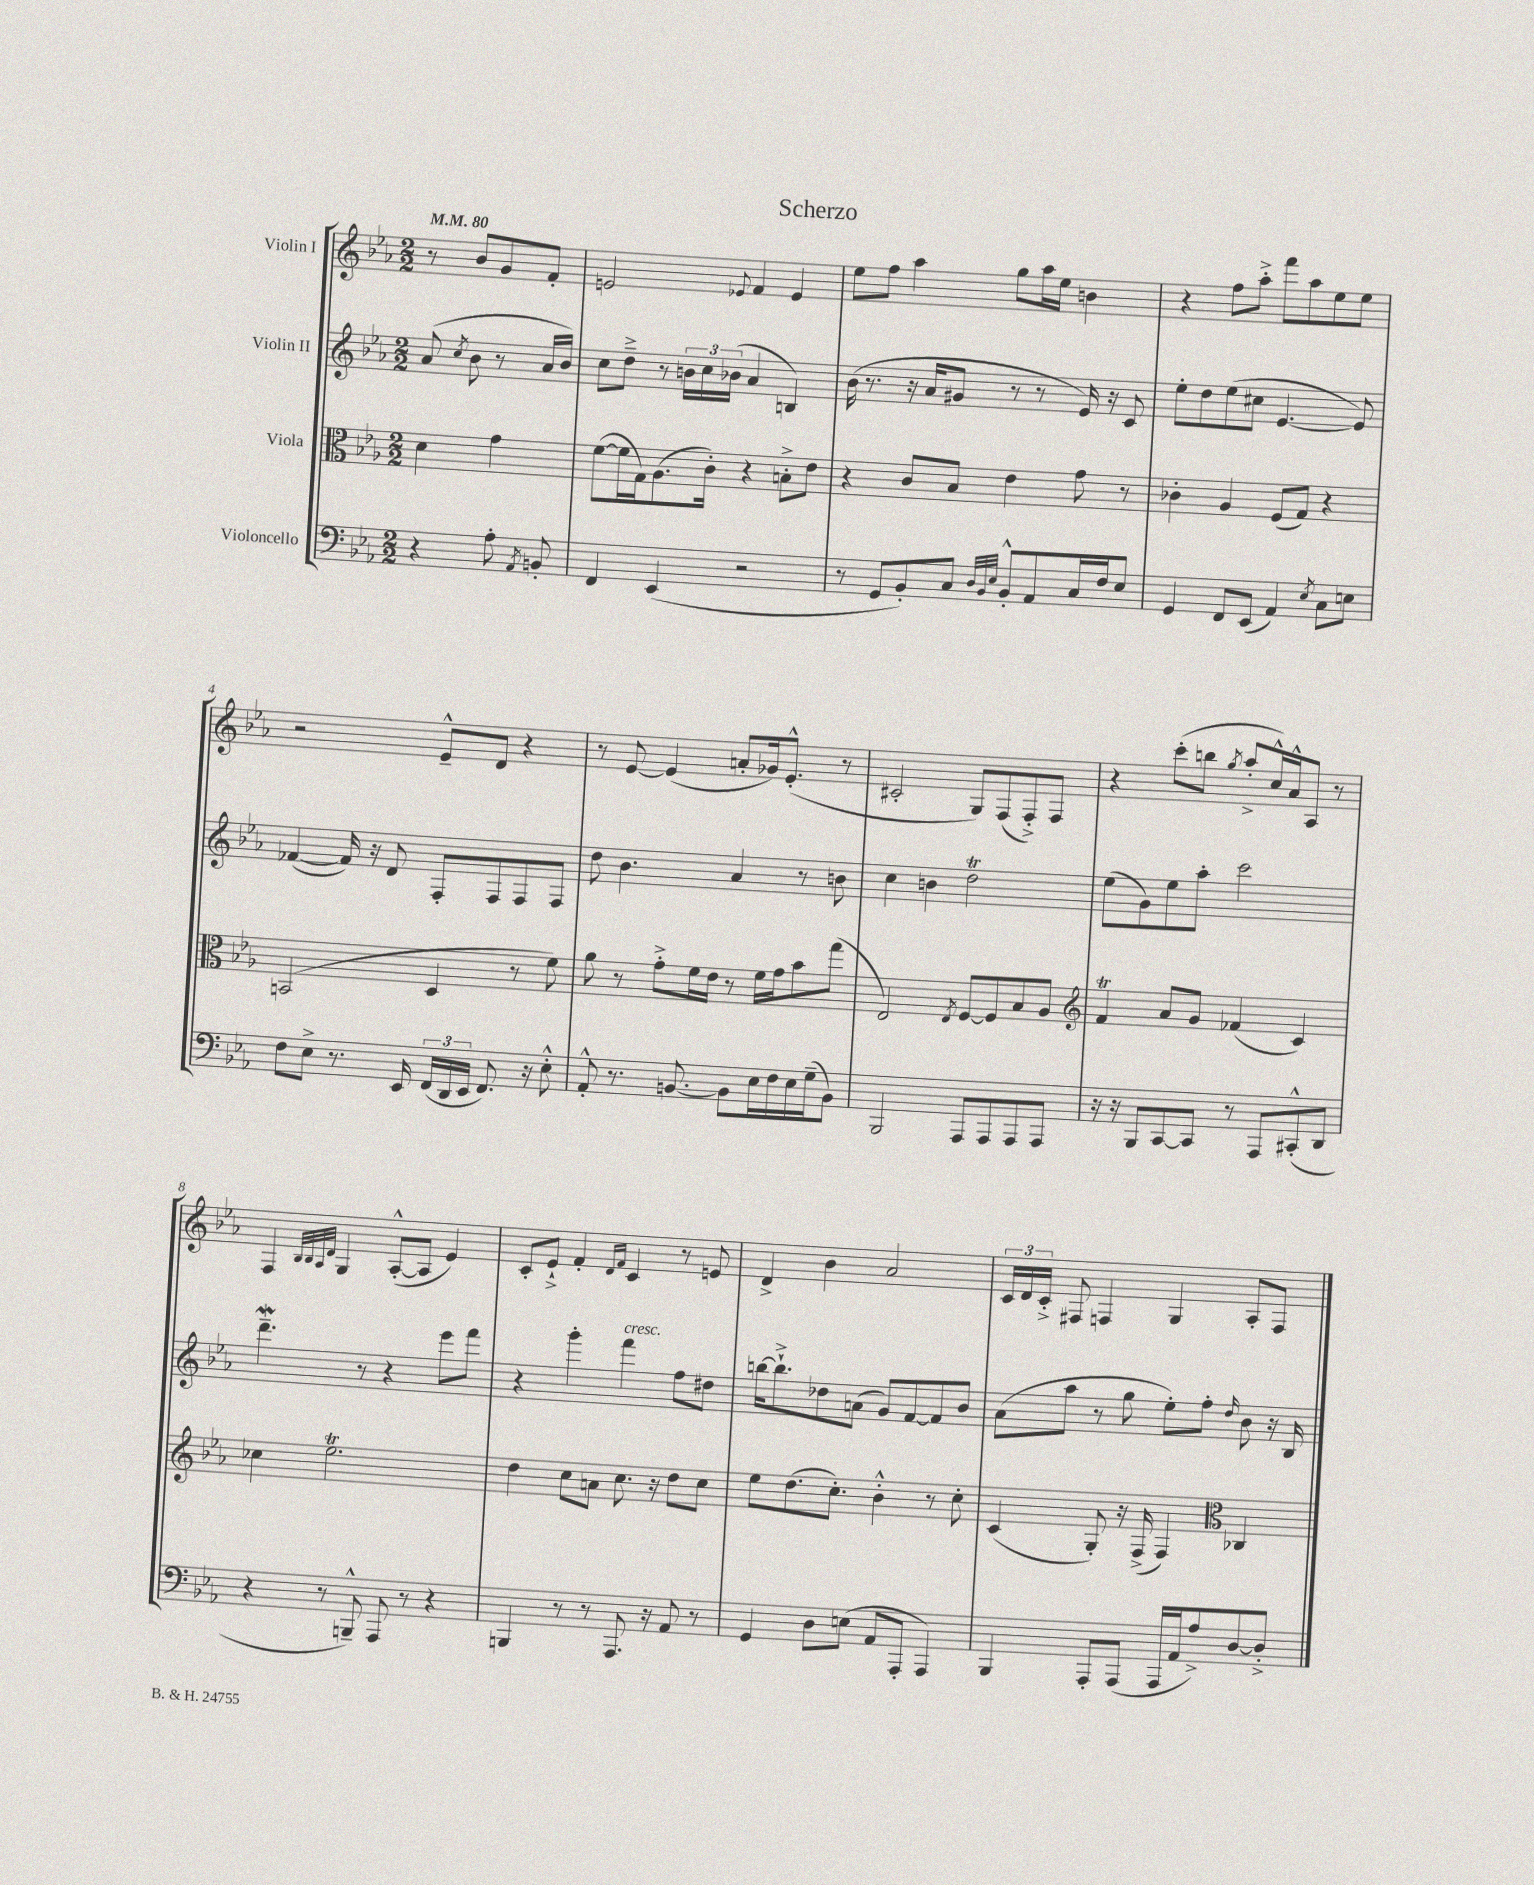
\header { title = "Scherzo" }
<<
\new StaffGroup <<
\new Staff = "s0" \with { instrumentName = "Violin I" } {
    \clef treble \key ees \major \numericTimeSignature \time 2/2 \partial 2 \tempo 4 = 80
    \autoBeamOff r8 bes'8[ g'8 f'8]-. |
    e'2 \appoggiatura { ees'8 } f'4 ees'4 |
    ees''8[ f''8] aes''4 g''8[ aes''16 ees''16] b'4 |
    r4 f''8[ aes''8]-.-> f'''8[ aes''8 ees''8 ees''8] |
    r2 ees'8[---^ d'8] r4 |
    r8 ees'8~ ees'4( a'8[-. ges'16) ees'8.]-.-^( r8 |
    cis'2-. g8[) f8( f8-.->) f8] |
    r4 c'''8[-.( b''8] \acciaccatura { g''8 } aes''8[-.-> c''16-^) aes'16-^ aes8] r8 |
    f4 \grace { bes32[ bes32 aes32 d'32] } g4 aes8[~-.-^( aes8] ees'4) |
    c'8[-. ees'8]-!-> f'4-. \grace { d'16[ f'16] } c'4 r8 e'8 |
    d'4-> bes'4 aes'2 |
    \tuplet 3/2 { c'16[ d'16 c'16]-.-> } fis8 f4 g4 aes8[-. f8] \bar "|." |
}
\new Staff = "s1" \with { instrumentName = "Violin II" } {
    \clef treble \key ees \major \numericTimeSignature \time 2/2 \partial 2
    \autoBeamOff aes'8( \acciaccatura { c''8 } bes'8 r8 aes'16[ bes'16]) |
    c''8[ d''8]---> r8 \tuplet 3/2 { b'16[ c''16 bes'16]( } aes'4 b4) |
    bes'16( r8. r16 aes'16[ gis'8] r8 r8 ees'16) r16 c'8 |
    ees''8[-. d''8 ees''8( cis''8] ees'4.~ ees'8) |
    fes'4~( fes'16) r16 d'8 f8[-. f8 f8 f8] |
    d''8 bes'4. aes'4 r8 b'8 |
    c''4 b'4 d''2\trill |
    ees''8[( g'8) ees''8 aes''8]-. c'''2 |
    d'''4.--\mordent r8 r4 ees'''8[ f'''8] |
    r4 g'''4-. f'''4^\markup { \italic "cresc." } f''8[ dis''8] |
    b''16[~ b''8.-!-> des''8 a'8]( g'8[) f'8~ f'8 bes'8] |
    aes'8[( aes''8] r8 g''8 ees''8[-.) f''8]-. \grace { d''16 } bes'8 r16 bes16 \bar "|." |
}
\new Staff = "s2" \with { instrumentName = "Viola" } {
    \clef alto \key ees \major \numericTimeSignature \time 2/2 \partial 2
    \autoBeamOff d'4 g'4 |
    f'8[~( f'16 g16) aes8.( c'16]-.) r4 b8[-.-> ees'8] |
    r4 c'8[ bes8] ees'4 g'8 r8 |
    ces'4-. aes4 f8[( g8]) r4 |
    b,2( d4 r8 f'8) |
    aes'8 r8 g'8[-.-> f'16 ees'16] r8 f'16[ g'16 bes'8 g''8]( |
    ees2) \acciaccatura { ees8 } f8[~ f8 bes8 aes8] |
    \clef treble f'4\trill aes'8[ g'8] fes'4( c'4) |
    ces''4 ees''2.\trill |
    d''4 c''8[ a'8] c''8. r16 d''8[ c''8] |
    ees''8[ d''8.( c''8.]-.) bes'4-.-^ r8 c''8-. |
    c'4( g8-.) r16 f16->( f4) \clef alto ces4 \bar "|." |
}
\new Staff = "s3" \with { instrumentName = "Violoncello" } {
    \clef bass \key ees \major \numericTimeSignature \time 2/2 \partial 2
    \autoBeamOff r4 aes8-. \acciaccatura { aes,8 } b,8-. |
    f,4 ees,4( r2 |
    r8 g,8[ bes,8-.) c8] \grace { d32[ bes,32 ees32] } bes,8[-.-^ aes,8 c16 f16 ees8] |
    g,4 f,8[ ees,8]( aes,4) \acciaccatura { ees8 } c8[ e8] |
    f8[ ees8]-> r8. ees,16 \tuplet 3/2 { f,16[( d,16 ees,16] } f,8.) r16 ees8-.-^ |
    aes,8-.-^ r8. b,8.~ b,8[ ees16 f16 ees16 g16--( b,8]) |
    bes,,2 aes,,8[ aes,,8 aes,,8 aes,,8] |
    r16 r16 bes,,8[ c,8~ c,8] r8 aes,,8[ cis,8-.-^( d,8] |
    r4 r8 b,,8---^) aes,,8 r8 r4 |
    b,,4 r8 r8 aes,,8. r16 aes,8 r8 |
    g,4 d8[ e8]( aes,8[ aes,,8]-. aes,,4) |
    bes,,4 aes,,8[-. aes,,8]( aes,,16[ aes,16 aes8->) d8~ d8]-.-> \bar "|." |
}
>>
>>
